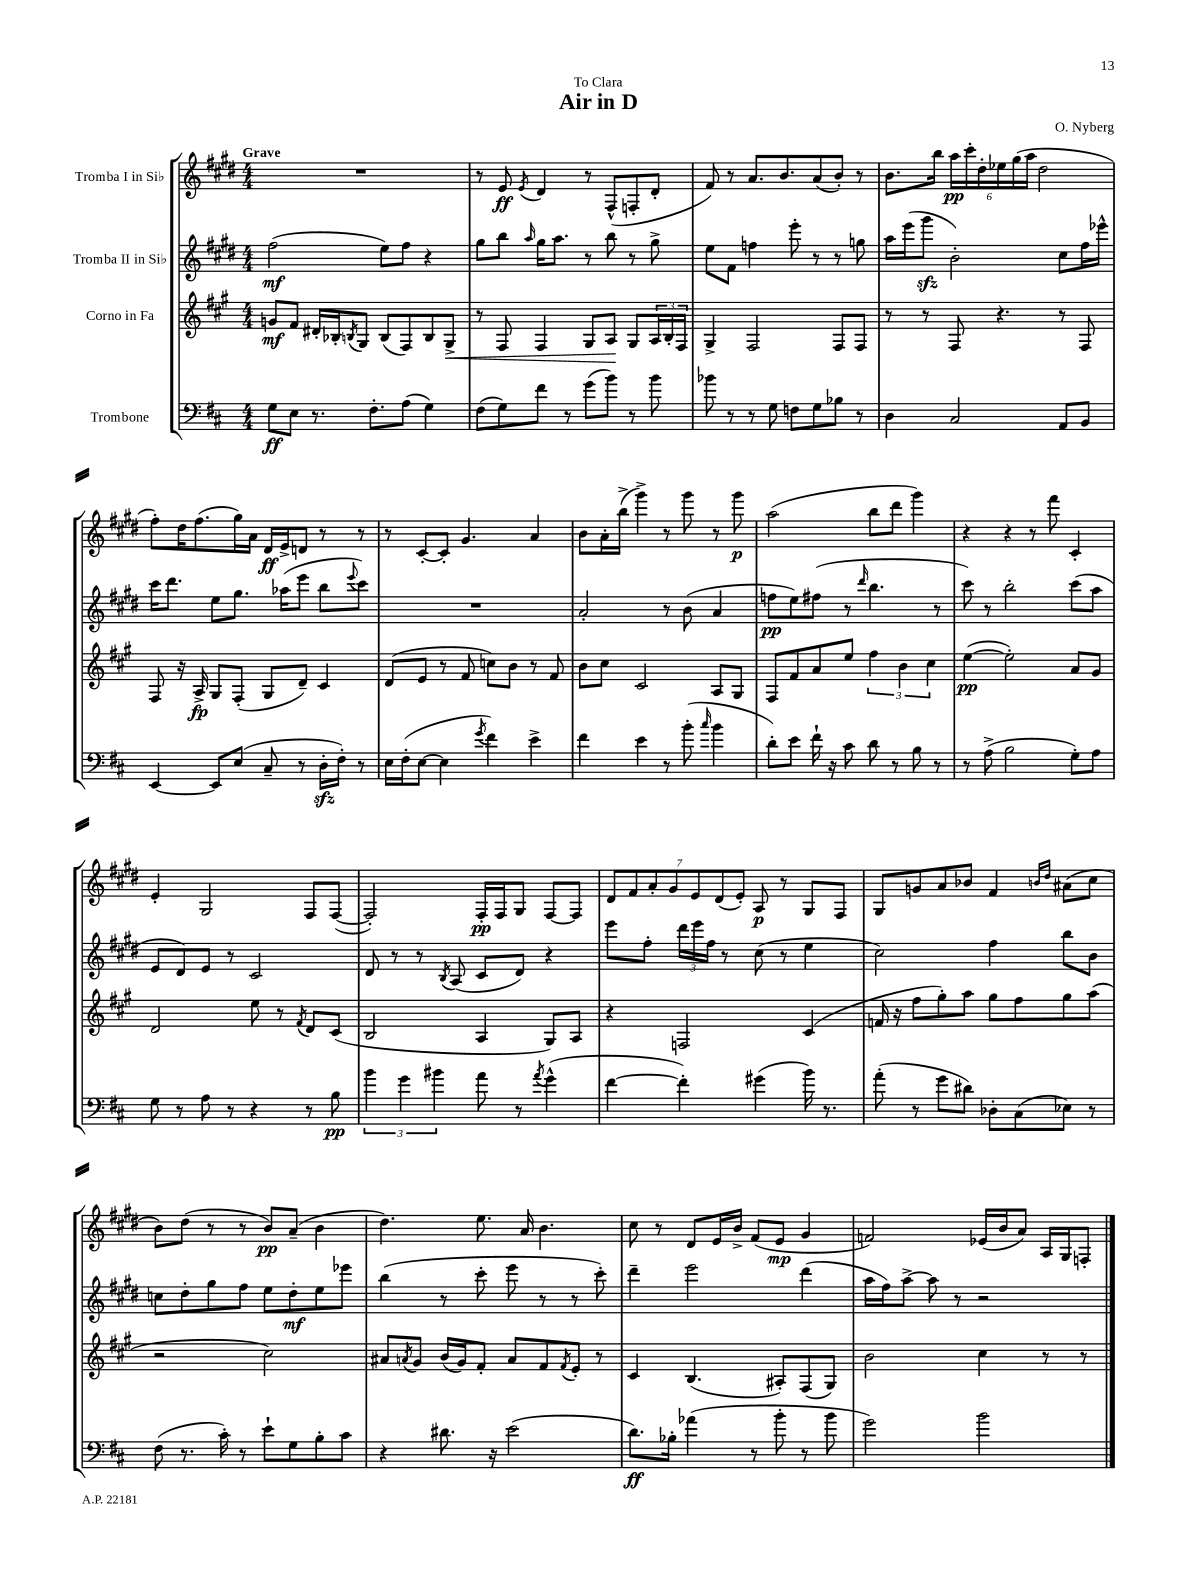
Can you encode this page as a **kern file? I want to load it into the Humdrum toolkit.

**kern	**kern	**kern	**kern
*staff4	*staff3	*staff2	*staff1
*clefF4	*clefG2	*clefG2	*clefG2
*k[f#c#]	*k[f#c#g#]	*k[f#c#g#d#]	*k[f#c#g#d#]
*M4/4	*M4/4	*M4/4	*M4/4
8G\L	8g/L	(2ff#\	1r
8E\J	8f#/J	.	.
8.r	16d#'/LL	.	.
.	16B-'/J	.	.
.	8qB/	.	.
.	8G#/J	.	.
8.F#'\L	.	.	.
.	(8B/L	8ee\L)	.
(8A\J	8F#/)	8ff#\J	.
4G\)	8B/	4r	.
.	8G#^/J	.	.
=	=	=	=
(8F#\L	8r	8gg#\L	8r
8G\)	8F#/	8bb\J	8e/
.	.	16qqaa/	8qe/
8f#\J	4F#/	16gg#\LK	4d#/
.	.	8.aa\J	.
8r	.	.	.
(8g\L	8G#/L	8r	8r
8b\J)	8A/J	8bb\	(8F#^^/L
8r	8G#/L	8r	8F'/
8b\	24A/L	8gg#^\	8d#'/J
.	24B'/	.	.
.	24F#/JJ	.	.
=	=	=	=
8b-\	4G#^/	8ee\L	8f#/)
8r	.	8f#\J	8r
8r	2F#/	4ff\	8.a/L
8G\	.	.	.
.	.	.	8.b/
8F\L	.	8eee'\	.
8G\	.	8r	(8a/
8B-\J	8F#/L	8r	8b'/J)
8r	8F#/J	8gg\	8r
=	=	=	=
4D\	8r	16aa\LL	8.b\L
.	.	(16eee\J	.
.	8r	8ggg#\J	.
.	.	.	16bb\Jk
2C#/	8F#/	2b'\)	24aa\LL
.	.	.	24ccc#'\
.	.	.	24dd#'\
.	4.r	.	24ee-\
.	.	.	(24gg#\
.	.	.	24aa\JJ
.	.	.	2dd#\
8AA/L	8r	8cc#\L	.
8BB/J	8F#/	16ff#\L	.
.	.	16eee-^^\JJ	.
=	=	=	=
[4EE/	8F#/	16ccc#\LK	8ff#'\L)
.	.	8.ddd#\J	.
.	16r	.	16dd#\K
.	16A^/	.	(8.ff#\
8EE/]L	8G#/L	8ee\L	.
(8E/J	(8F#'/J	8.gg#\J	16gg#\L)
.	.	.	16a\JJ
8C#~/	8G#/L	.	16d#/LL
.	.	(16aa-\LK	16e^/J
8r	8d~/J)	8eee\J	8d/J
16D'\LL	4c#/	8bb\L	8r
16F#'\JJ)	.	.	.
.	.	8qqeee/	.
8r	.	8ccc#\J)	8r
=	=	=	=
16E\LL	(8d/L	1r	8r
(16F#'\J	.	.	.
[8E\J	8e/J	.	[8c#'/L
4E\]	8r	.	8c#'/]J
.	8f#/	.	4.g#/
8qg/	.	.	.
4f#\)	8cc\L)	.	.
.	8b\J	.	.
4e^\	8r	.	4a/
.	8f#/	.	.
=	=	=	=
4f#\	8b\L	2a'/	8b\L
.	8cc#\J	.	16a'\L
.	.	.	(16bb^\JJ
4e\	2c#/	.	4ggg#^\)
8r	.	8r	8r
(8b'\	.	(8b\	8ggg#\
16qqcc#/	.	.	.
4b\	8A/L	4a/	8r
.	8G#/J	.	8ggg#\
=	=	=	=
8d'\L)	8F#/L	8ff\L	(2aa\
8e\J	8f#/	8ee\)	.
16f#`\	8a/	(8ff#\J	.
16r	.	.	.
8c#\	8ee/J	8r	.
.	.	16qqddd#/	.
8d\	6ff#\	4.bb\	8bb\L
8r	.	.	8ddd#\J
.	6b\	.	.
8B\	.	.	4ggg#\)
.	6cc#\	.	.
8r	.	8r	.
=	=	=	=
8r	([4ee\	8ccc#\)	4r
(8A^\	.	8r	.
2B\	2ee'\])	2bb'\	4r
.	.	.	8r
.	.	.	8fff#\
8G'\L)	8a/L	(8ccc#\L	4c#'/
8A\J	8g#/J	8aa\J	.
=	=	=	=
8G\	2d/	8e/L	4e'/
8r	.	8d#/)	.
8A\	.	8e/J	2G#/
8r	.	8r	.
4r	8ee\	2c#/	.
.	8r	.	.
.	8qf#/	.	.
8r	8d/L	.	8F#/L
8B\	(8c#/J	.	([8F#/J
=	=	=	=
6b\	2B/	8d#/	2F#'/])
.	.	8r	.
6g\	.	.	.
.	.	8r	.
6b#\	.	.	.
.	.	8qB/	.
.	.	(8A/	.
8a\	4A/	8c#/L	16F#'/LL
.	.	.	16F#/J
8r	.	8d#/J)	8G#/J
8qa/	.	.	.
(4g^^\	8G#/L)	4r	[8F#/L
.	8A/J	.	8F#/]J
=	=	=	=
[4f#\	4r	8eee\L	14d#/L
.	.	.	14f#/
.	.	8ff#'\J	.
.	.	.	14a'/
.	.	.	14g#/
4f#'\])	2F/	24ddd#\LL	.
.	.	.	14e/
.	.	24eee\	.
.	.	24ff#\JJ	.
.	.	.	(14d#/
.	.	8r	.
.	.	.	14e'/J)
(4g#\	.	(8cc#\	8A/
.	.	8r	8r
16b\)	(4c#/	4ee\	8G#/L
8.r	.	.	.
.	.	.	8F#/J
=	=	=	=
(8a'\	16f/	2cc#\)	8G#/L
.	16r	.	.
8r	8ff#\L	.	8g/
8g\L	8gg#'\)	.	8a/
8d#\J)	8aa\J	.	8b-/J
8D-'\L	8gg#\L	4ff#\	4f#/
(8C#\	8ff#\	.	.
.	.	.	16qqb/LL
.	.	.	16qqdd#/JJ
8E-\J)	8gg#\	8bb\L	(8a#\L
8r	(8aa\J	8b\J	8cc#\J
=	=	=	=
(8F#\	2r	8cc\L	8b\L)
8.r	.	8dd#'\	(8dd#\J
.	.	8gg#\	8r
16c#'\)	.	.	.
8r	.	8ff#\J	8r
8e`\L	2cc#\)	8ee\L	8b/L)
8G\	.	8dd#'\	(8a~/J
8B'\	.	8ee\	4b\
8c#\J	.	8eee-\J	.
=	=	=	=
4r	8a#/L	(4bb\	4.dd#\)
.	8qa/	.	.
.	8g#/J	.	.
8.d#\	(16b/LL	8r	.
.	16g#/J)	.	.
.	8f#'/J	8ccc#'\	8.ee\
16r	.	.	.
(2e\	8a/L	8eee\	.
.	.	.	16a/
.	8f#/	8r	4.b\
.	8qf#/	.	.
.	8e'/J	8r	.
.	8r	8ccc#'\)	.
=	=	=	=
8.d\L)	4c#/	4ddd#~\	8cc#\
.	.	.	8r
16B-'\Jk	.	.	.
(4a-\	(4.B/	2eee\	8d#/L
.	.	.	16e/L
.	.	.	16b^/JJ
8r	.	.	(8f#/L
8b'\	8A#'/L)	.	8e/J
8r	(8F#/	(4ddd#\	4g#/
8b\	8G#/J)	.	.
=	=	=	=
2g\)	2b\	16aa\LL	2f/)
.	.	16ff#\J)	.
.	.	[8aa^\J	.
.	.	8aa\]	.
.	.	8r	.
2b\	4cc#\	2r	(16e-/LL
.	.	.	16b/J
.	.	.	8a/J)
.	8r	.	16A/LL
.	.	.	16G#/J
.	8r	.	8F'/J
==	==	==	==
*-	*-	*-	*-
